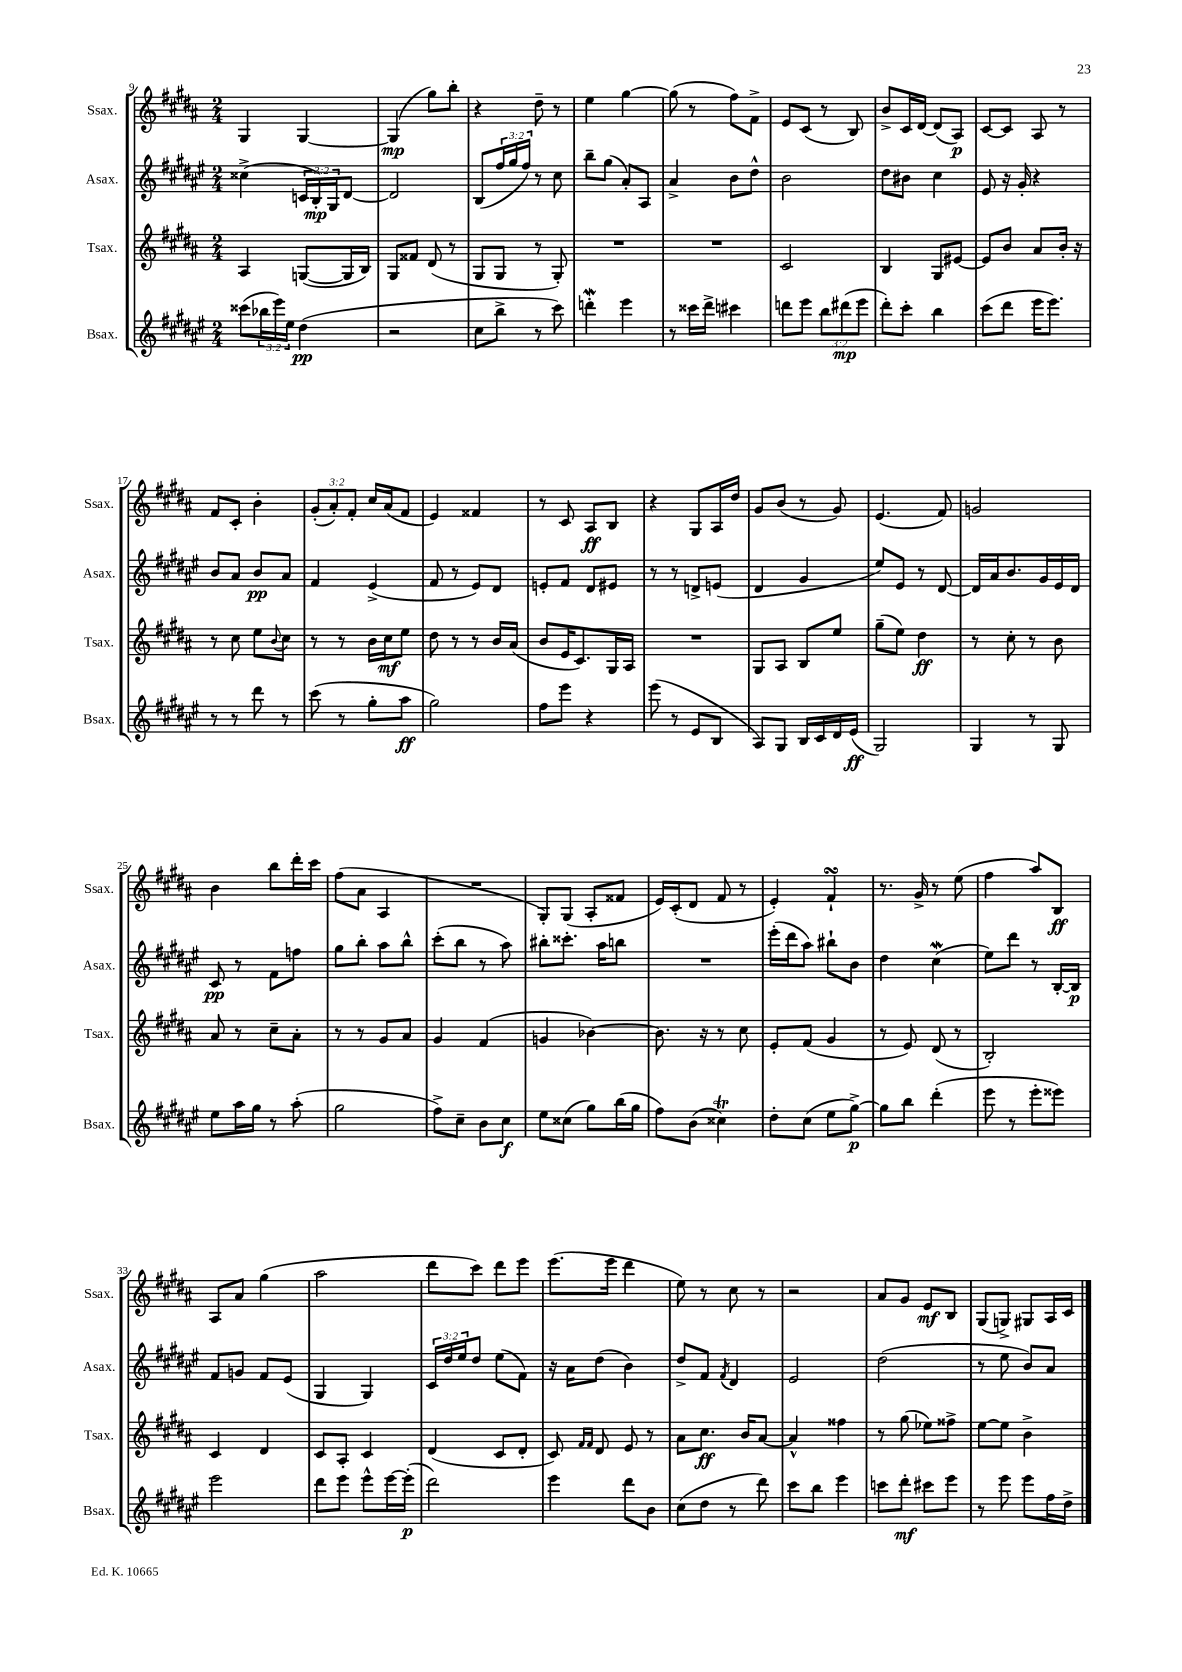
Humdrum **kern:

**kern	**kern	**kern	**kern
*staff4	*staff3	*staff2	*staff1
*clefG2	*clefG2	*clefG2	*clefG2
*k[f#c#g#d#a#e#]	*k[f#c#g#d#a#]	*k[f#c#g#d#a#e#]	*k[f#c#g#d#a#]
*M2/4	*M2/4	*M2/4	*M2/4
(8ccc##	4A#	(4cc##^	4G#
24bb-	.	.	.
24eee#)	.	.	.
24ee#	.	.	.
(4dd#	([8G	24c	[4G#
.	.	24B')	.
.	.	24G#	.
.	16G]	[8d#	.
.	16B)	.	.
=	=	=	=
2r	8G#	2d#]	(4G#]
.	8f##	.	.
.	(8d#	.	8gg#)
.	8r	.	8bb'
=	=	=	=
8cc#	8G#	(8B	4r
8bb^	8G#	24ff#	.
.	.	24gg#	.
.	.	24ff#)	.
8r	8r	8r	8dd#~
8ccc#)	8G#')	8cc#	8r
=	=	=	=
4ddd'	2r	8bb~	4ee
.	.	(8gg#	.
4eee#	.	8a#')	[4gg#
.	.	8A#	.
=	=	=	=
8r	2r	4a#^	(8gg#]
16ccc##	.	.	8r
16ddd#^	.	.	.
4ccc#	.	8b	8ff#)
.	.	8dd#^^	8f#^
=	=	=	=
8ddd	2c#	2b	8e
8eee#	.	.	(8c#
12bb	.	.	8r
(12ddd#	.	.	.
.	.	.	8B)
12eee#	.	.	.
=	=	=	=
8ddd#')	4B	8dd#	8b^
8ccc#'	.	8b#	16c#
.	.	.	[16d#
4bb	8G#	4cc#	(8d#]
.	[8e#	.	8A#)
=	=	=	=
(8ccc#	8e#]	8e#	[8c#
8ddd#	8b	16r	8c#]
.	.	16g#'	.
16eee#	8a#	4r	8A#
8.eee#)	.	.	.
.	16b'	.	8r
.	16r	.	.
=	=	=	=
8r	8r	8b	8f#
8r	8cc#	8a#	8c#'
8ddd#	8ee	8b	4b'
.	8qqb	.	.
8r	8cc#	8a#	.
=	=	=	=
(8ccc#	8r	4f#	(12g#'
.	.	.	12a#')
8r	8r	.	.
.	.	.	12f#'
8gg#'	16b	(4e#^	16cc#
.	16cc#	.	(16a#
8aa#	8ee	.	8f#
=	=	=	=
2gg#)	8dd#	8f#	4e)
.	8r	8r	.
.	8r	8e#)	4f##
.	16b	8d#	.
.	(16a#	.	.
=	=	=	=
8ff#	8b	8e'	8r
8eee#	16e	8f#	8c#
.	8.c#)	.	.
4r	.	8d#	8A#
.	16G#	8e#	8B
.	16A#	.	.
=	=	=	=
(8eee#	2r	8r	4r
8r	.	8r	.
8e#	.	8d^	8G#
8B	.	(8e	16A#
.	.	.	16dd#
=	=	=	=
8A#)	8G#	4d#	8g#
8G#	8A#	.	(8b
16B	8B	4g#	8r
16c#	.	.	.
16d#	8ee	.	8g#)
(16e#	.	.	.
=	=	=	=
2G#)	(8gg#~	8ee#)	(4.e
.	8ee)	8e#	.
.	4dd#	8r	.
.	.	[8d#	8f#)
=	=	=	=
4G#	8r	16d#]	2g
.	.	16a#	.
.	8cc#'	8.b	.
8r	8r	.	.
.	.	16g#	.
8G#	8b	16e#	.
.	.	16d#	.
=	=	=	=
8ee#	8a#	8c#	4b
16aa#	8r	8r	.
16gg#	.	.	.
8r	8cc#~	8f#	8bb
(8aa#'	8a#'	8ff	16ddd#'
.	.	.	16ccc#
=	=	=	=
2gg#	8r	8gg#	(8ff#
.	8r	8bb'	8a#
.	8g#	8aa#	4A#
.	8a#	8bb^^	.
=	=	=	=
8ff#^)	4g#	(8ccc#'	2r
8cc#~	.	8bb	.
8b	(4f#	8r	.
8cc#	.	8aa#)	.
=	=	=	=
8ee#	4g	8bb#'	8G#')
(8cc##	.	8.ccc##'	(8G#
8gg#)	[4b-)	.	8A#'
.	.	16aa#	.
(16bb	.	8bb	8f##
16gg#	.	.	.
=	=	=	=
8ff#)	8.b-]	2r	16e)
.	.	.	(16c#'
(8b	.	.	8d#
.	16r	.	.
4cc##)	8r	.	8f#
.	8cc#	.	8r
=	=	=	=
8dd#'	8e'	(16eee#'	4e')
.	.	16ddd#	.
(8cc#	(8f#	8aa#)	.
8ee#	4g#	8bb#`	4f#`
[8gg#^)	.	8b	.
=	=	=	=
8gg#]	8r	4dd#	8.r
8bb	8e)	.	.
.	.	.	16g#^
(4ddd#'	(8d#	(4cc#	8r
.	8r	.	(8ee
=	=	=	=
8eee#	2B')	8ee#)	4ff#
8r	.	8ddd#	.
8eee#'	.	8r	8aa#)
8eee##)	.	[16B'	8B
.	.	16B]	.
=	=	=	=
2eee#	4c#	8f#	8A#
.	.	8g	8a#
.	4d#	8f#	(4gg#
.	.	(8e#	.
=	=	=	=
8ddd#	8c#	4G#	2aa#
8eee#	8A#'	.	.
8eee#^^	4c#	4G#)	.
[16eee#	.	.	.
(16eee#']	.	.	.
=	=	=	=
2ddd#)	(4d#	24c#	8ddd#
.	.	24dd#	.
.	.	24ee#	.
.	.	8dd#	8ccc#)
.	8c#	(8ee#	8ddd#
.	8d#'	8f#)	8eee
=	=	=	=
4eee#	8c#)	16r	(8.eee
.	.	16a#	.
.	16qqf#	.	.
.	16qqf#	.	.
.	8d#	(8dd#	.
.	.	.	16eee
8ddd#	8e	4b)	4ddd#
8b	8r	.	.
=	=	=	=
(8cc#	8a#	8dd#^	8ee)
8dd#	8.cc#	8f#	8r
.	.	8qf#	.
8r	.	4d#	8cc#
.	16b	.	.
8ddd#)	[8a#	.	8r
=	=	=	=
8ccc#	4a#^^]	2e#	2r
8bb	.	.	.
4eee#	4ff##	.	.
=	=	=	=
8ccc	8r	(2dd#	8a#
8ddd#'	(8gg#	.	8g#
8ccc#	8ee-)	.	8e
8eee#	8ff##^	.	8B
=	=	=	=
8r	[8ee	8r	(8G#
8eee#	8ee]	8ee#	8G^)
8eee#	4b^	8b)	8G#
16ff#	.	8a#	16A#
16dd#^	.	.	16c#
==	==	==	==
*-	*-	*-	*-
